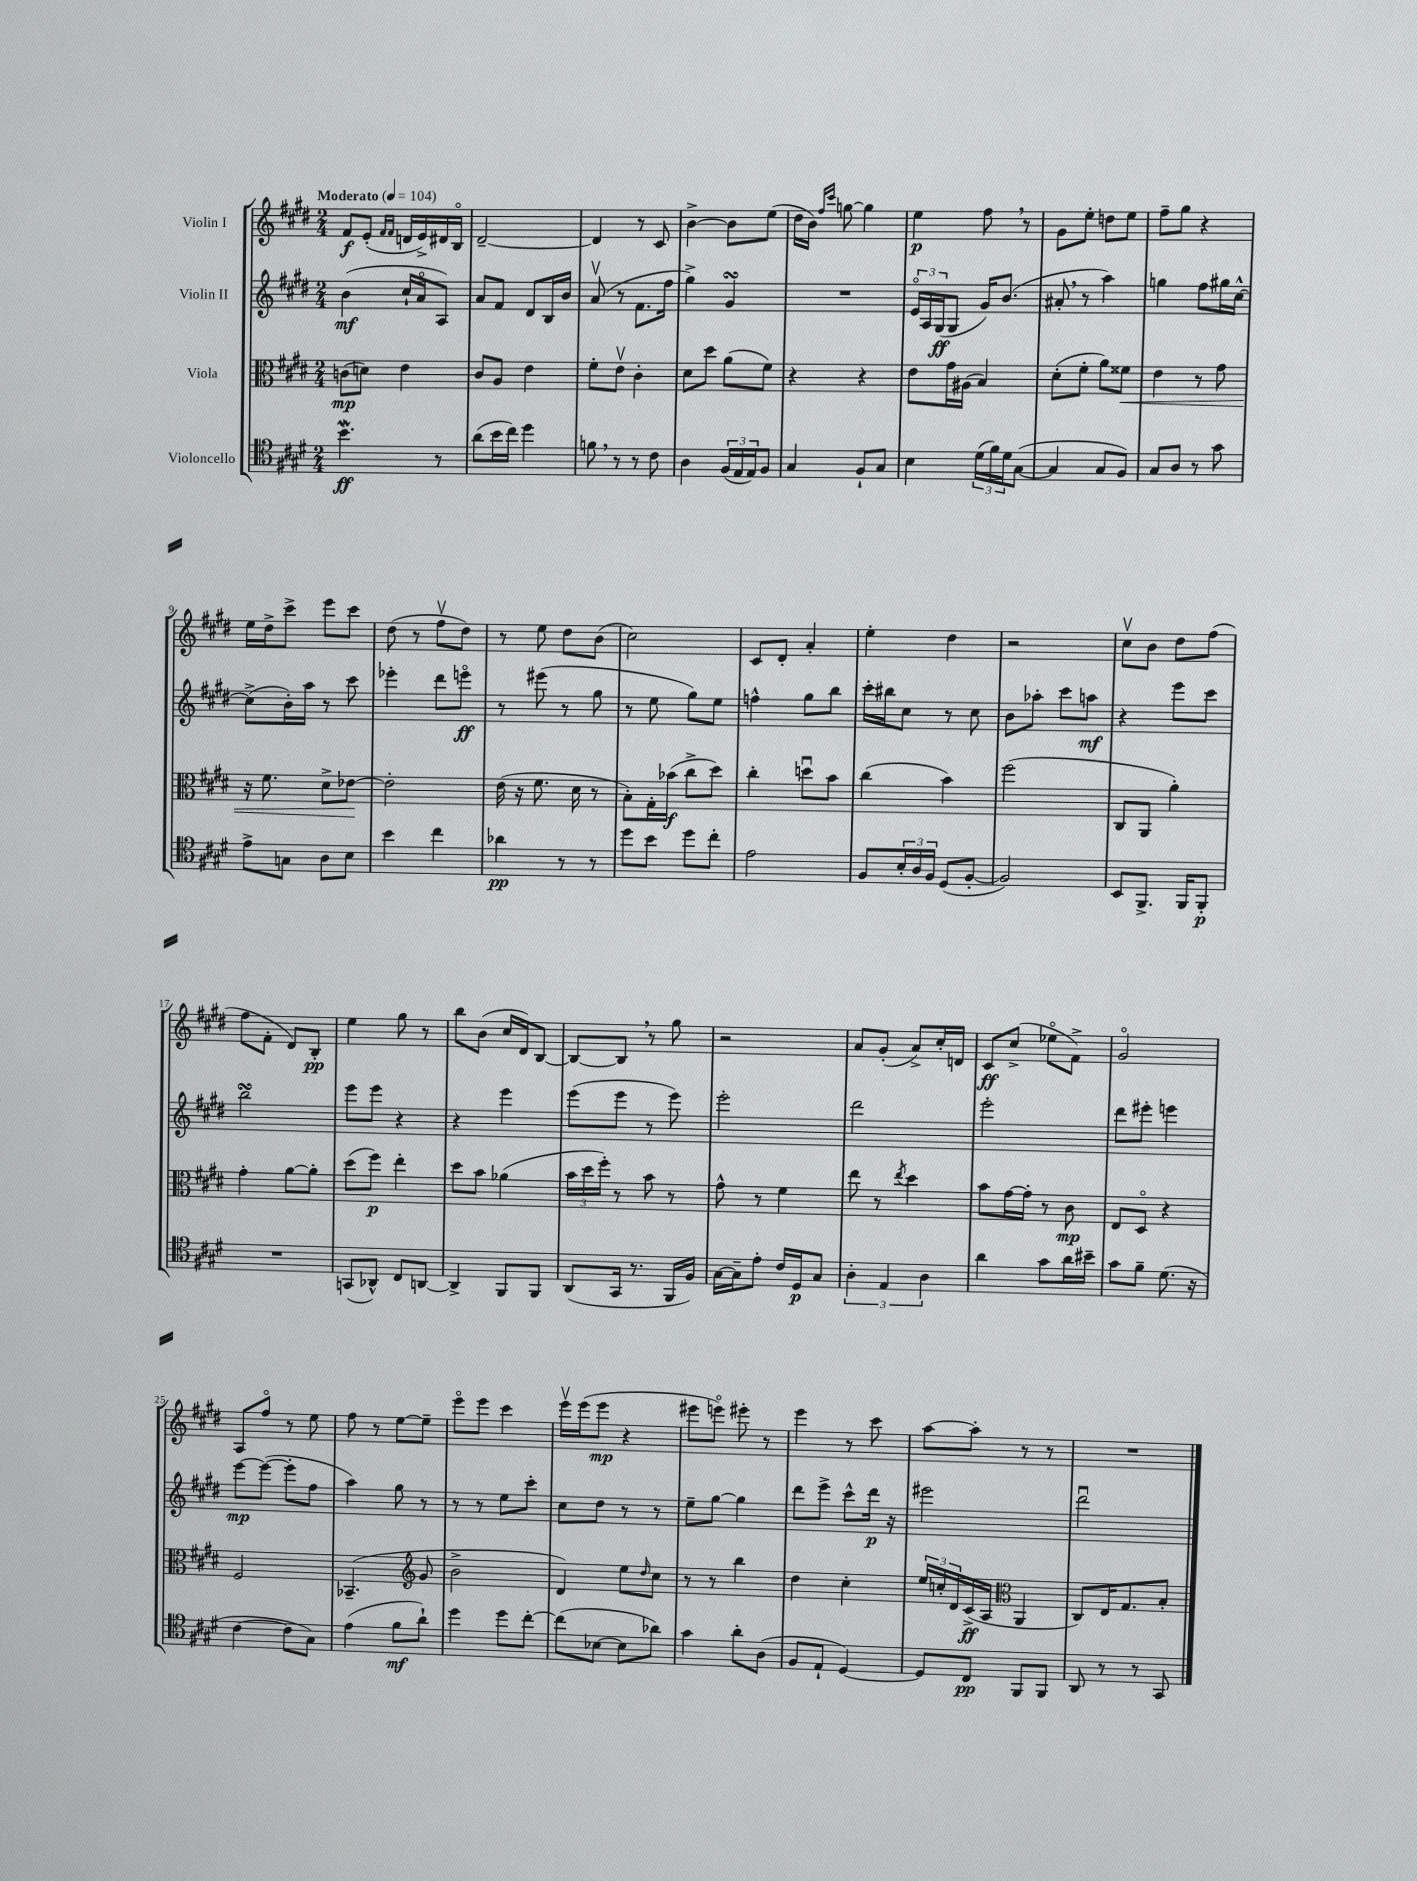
<<
\new StaffGroup <<
\new Staff = "s0" \with { instrumentName = "Violin I" } {
    \clef treble \key e \major \numericTimeSignature \time 2/4 \tempo "Moderato" 4 = 104
    fis'8\f e'8-.( \grace { fis'16 fis'16 } d'16 e'16->) dis'16 b16\flageolet |
    dis'2~-- |
    dis'4 r8 cis'8 |
    b'4~-> b'8 e''8( |
    dis''16 b'16) \grace { fis''16 cis'''16 } g''8~ g''4 |
    e''4\p fis''8 \breathe r8 |
    gis'8 e''8-. d''8 e''8 |
    fis''8-- gis''8 r4 |
    e''16 dis''16-> cis'''8-> e'''8 cis'''8 |
    dis''8( r8 fis''8\upbow dis''8) |
    r8 e''8 dis''8 b'8( |
    cis''2) |
    cis'8 dis'8-. a'4-. |
    e''4-. dis''4 |
    r2 |
    cis''8\upbow b'8 dis''8 fis''8( |
    fis''8 fis'8-. dis'8) b8-.\pp |
    e''4 gis''8 r8 |
    b''8 b'8( cis''16 dis'16) b8~ |
    b8~ b8 \breathe r8 gis''8 |
    r2 |
    a'8 gis'8-.( a'8->) cis''16-. d'16 |
    cis'8\ff cis''8->( ees''8\flageolet fis'8->) |
    gis'2\flageolet |
    a8 fis''8\flageolet r8 e''8 |
    fis''8 r8 e''8~ e''8-- |
    e'''8\flageolet e'''8 cis'''4 |
    e'''16\upbow e'''16( e'''8\mp r4 |
    eis'''8 e'''8\flageolet) eis'''8-. r8 |
    e'''4 r8 cis'''8 |
    a''8~ a''8-. r8 r8 |
    R2 \bar "|." |
}
\new Staff = "s1" \with { instrumentName = "Violin II" } {
    \clef treble \key e \major \numericTimeSignature \time 2/4
    b'4\mf( cis''16-! a'16\flageolet a8) |
    a'8 fis'8 dis'8 b16 b'16 |
    a'8\upbow( r8 fis'8. fis''16 |
    gis''4->) gis'4\turn |
    R2 |
    \tuplet 3/2 { e'16\flageolet a16 gis16\ff( } gis8 gis'16) b'8.( |
    ais'8-. \breathe r8 a''4) |
    g''4 fis''8 gis''16 cis''16~-^ |
    cis''8->( b'16-.) a''16 r8 cis'''8 |
    ees'''4-. dis'''8 e'''8\flageolet\ff |
    r8 eis'''8( r8 gis''8 |
    r8 e''8 gis''8) e''8 |
    f''4-^ gis''8 b''8 |
    cis'''16-. bis''16 cis''8 r8 cis''8 |
    b'8 aes''8-. cis'''8 a''8\mf |
    r4 e'''8 cis'''8 |
    b''2\turn |
    e'''8 e'''8 r4 |
    r4 e'''4 |
    e'''8( e'''8 r8 e'''8) |
    e'''2-. |
    dis'''2 |
    e'''2-. |
    dis'''8 eis'''8-. e'''4 |
    e'''8~\mp e'''8~( e'''8-. fis''8 |
    a''4) gis''8 r8 |
    r8 r8 e''8 cis'''8-. |
    cis''8 dis''8 r8 r8 |
    e''8-- gis''8~ gis''4 |
    dis'''8 e'''8-> cis'''8-^ dis'''16\p r16 |
    eis'''2 |
    dis'''2\downbow \bar "|." |
}
\new Staff = "s2" \with { instrumentName = "Viola" } {
    \clef alto \key e \major \numericTimeSignature \time 2/4
    c'8\mp( d'8) e'4 |
    cis'8 a8 e'4 |
    fis'8-. e'8\upbow cis'4-. |
    dis'8 dis''8 a'8( fis'8) |
    r4 r4 |
    e'8 gis'16 ais16( b4) |
    dis'8-.( fis'8-. a'8) fisis'8\< |
    e'4 r8 gis'8 |
    r16 fis'8. dis'8-> ees'8~\! |
    ees'2-. |
    e'16( r16 fis'8. dis'16 r8 |
    b8-.) gis16-. bes'16\f( cis''8-> dis''8) |
    cis''4-. d''8\downbow b'8 |
    cis''4( b'4) |
    fis''2( |
    cis8 a,8 a'4-.) |
    gis'4-. a'8~ a'8-. |
    dis''8( fis''8\p) e''4-. |
    dis''8 b'8 aes'4( |
    \tuplet 3/2 { b'16 dis''16 fis''16-.) } r8 b'8 r8 |
    gis'8-^ r8 fis'4 |
    e''8 r8 \acciaccatura { e''8 } dis''4 |
    b'8 gis'16~ gis'16-. r8 cis'8\mp |
    e8 dis8\flageolet r4 |
    fis2 |
    bes,4.--( \clef treble gis'8 |
    b'2-> |
    dis'4) e''8 \grace { dis''16 } cis''8 |
    r8 r8 b''4 |
    dis''4 cis''4-. |
    \tuplet 3/2 { e''16 c''16-. dis'16 } cis'16->\ff( a16 \clef alto a,4 |
    cis8) e16 gis8. b8-. \bar "|." |
}
\new Staff = "s3" \with { instrumentName = "Violoncello" } {
    \clef tenor \key e \major \numericTimeSignature \time 2/4
    b'4.\mordent\ff r8 |
    a'8( b'16 cis''16) dis''4 |
    f'8 \breathe r8 r8 cis'8 |
    a4 \tuplet 3/2 { fis16( e16 e16) } fis8 |
    gis4 fis8-! gis8 |
    b4 \tuplet 3/2 { dis'16( fis'16) dis'16 } gis8~( |
    gis4 gis8 fis8) |
    gis8 a8 r8 gis'8 |
    e'8-> g8 a8 b8 |
    b'4 cis''4 |
    aes'4\pp r8 r8 |
    dis''8 b'8 dis''8 cis''8-. |
    e'2 |
    fis8 \tuplet 3/2 { b16-. a16 fis16 } dis8( fis8~-. |
    fis2) |
    b,8 fis,8.-> fis,16 fis,8-.\p |
    R2 |
    g,8( aes,8-^) cis8 a,8~ |
    a,4-> fis,8 fis,8 |
    a,8( gis,16 r8. fis,16 fis16) |
    gis16~ gis16-- e'8-. cis'16 dis16\p gis8 |
    \tuplet 3/2 { a4-. e4 a4 } |
    a'4 gis'8 a'16 bis'16-- |
    gis'8 fis'8-- dis'8.( r16 |
    cis'4~ cis'8 gis8) |
    e'4( fis'8\mf a'8-!) |
    dis''4 dis''8 cis''8~-. |
    cis''8( bes8~ bes8 aes'8) |
    gis'4 a'8-. a8( |
    fis8 e8-! dis4~) |
    dis8 cis8\pp fis,8 fis,8 |
    a,8 r8 r8 gis,8 \bar "|." |
}
>>
>>
